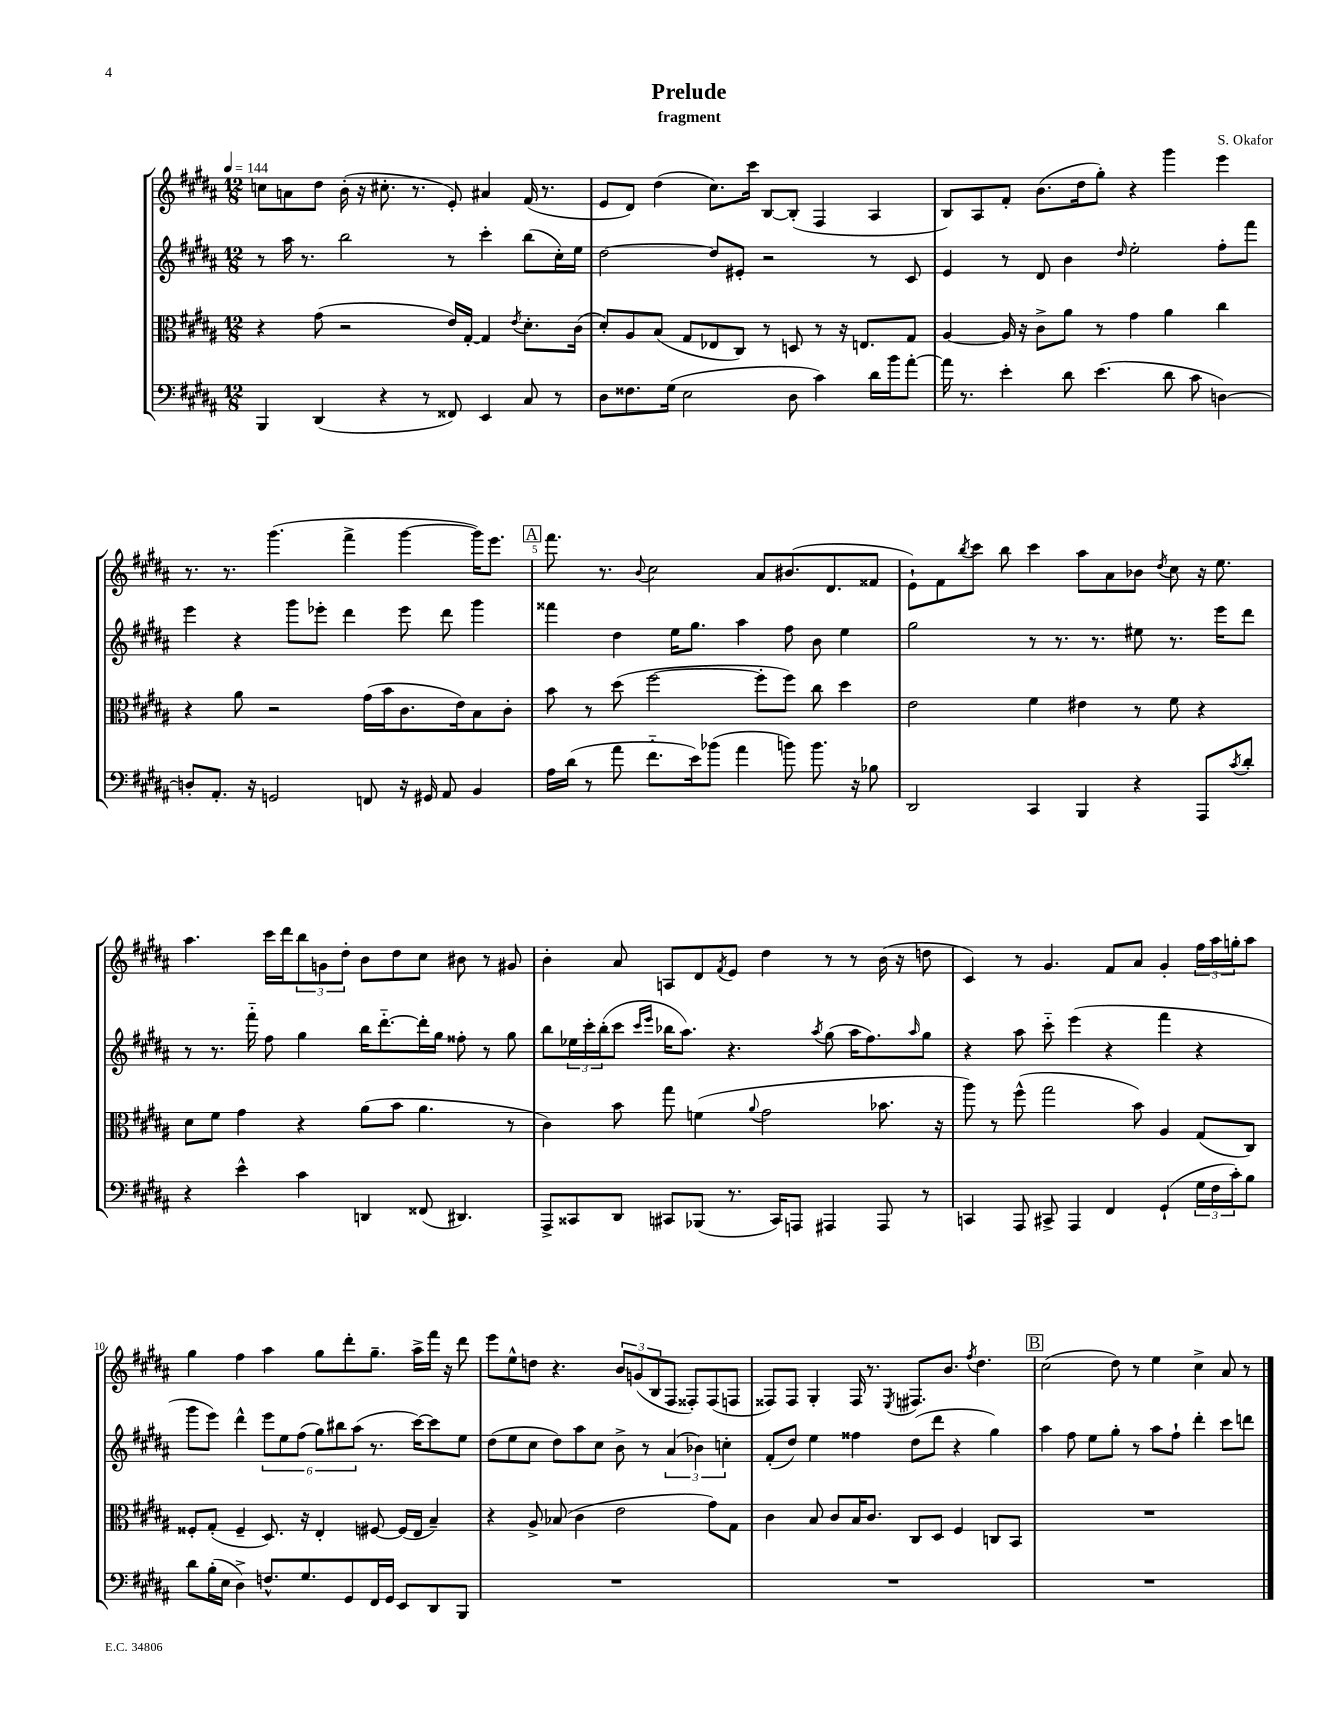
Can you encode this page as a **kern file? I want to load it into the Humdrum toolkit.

**kern	**kern	**kern	**kern
*staff4	*staff3	*staff2	*staff1
*clefF4	*clefC3	*clefG2	*clefG2
*k[f#c#g#d#a#]	*k[f#c#g#d#a#]	*k[f#c#g#d#a#]	*k[f#c#g#d#a#]
*M12/8	*M12/8	*M12/8	*M12/8
*MM144	*MM144	*MM144	*MM144
4BBB	4r	8r	8cc
.	.	16aa#	8a
.	.	8.r	.
(4DD#	(8g#	.	8dd#
.	2r	2bb	(16b'
.	.	.	16r
4r	.	.	8.cc#'
.	.	.	8.r
8r	.	.	.
8FF##)	16e)	8r	8e')
.	[16G#'	.	.
4EE	4G#]	4ccc#'	4a#
.	8qe	.	.
8C#	8.d#'	(8bb	(16f#
.	.	.	8.r
8r	.	16cc#')	.
.	(16c#	16ee	.
=	=	=	=
8D#	8d#')	[2dd#	8e
8.F##	8A#	.	8d#)
.	(8B	.	(4dd#
(16G#	.	.	.
2E	8G#	.	.
.	8E-	8dd#]	8.cc#)
.	8C#)	8e#'	.
.	.	.	16ccc#
.	8r	2r	[8B
8D#	8D	.	(8B']
4c#)	8r	.	4F#
.	16r	.	.
.	8.E	.	.
16d#	.	8r	4A#
16b	.	.	.
[8a#'	8G#	8c#	.
=	=	=	=
16a#]	[4A#	4e	8B)
8.r	.	.	.
.	.	.	8A#
4e'	16A#]	8r	8f#'
.	16r	.	.
.	8c#^	8d#	(8.b
8d#	8a#	4b	.
.	.	.	16dd#
(4.e	8r	.	8gg#')
.	.	16qqdd#	.
.	4g#	2ee'	4r
8d#	4a#	.	4ggg#
8c#	.	.	.
[4D)	4cc#	8ff#'	4eee
.	.	8fff#	.
=	=	=	=
8D']	4r	4eee	8.r
8.AA#'	.	.	.
.	.	.	8.r
.	8a#	4r	.
16r	.	.	.
2GG	2r	.	(4.ggg#
.	.	8ggg#	.
.	.	8eee-'	.
.	.	4ddd#	4fff#^
8FF	(16g#	.	.
.	16b	.	.
16r	8.c#	8eee-	[4ggg#
16GG#	.	.	.
8AA#	.	8ddd#	.
.	16e)	.	.
4BB	8B	4ggg#	16ggg#])
.	.	.	8.eee
.	8c#'	.	.
=	=	=	=
16A#	8b	4fff##	8.fff#
(16d#	.	.	.
8r	8r	.	.
.	.	.	8.r
8a#	(8dd#	4dd#	.
.	.	.	8qqb
8.f#'~	[2ff#	.	2cc#
.	.	16ee	.
16e)	.	8.gg#	.
(8b-	.	.	.
4a#	.	4aa#	.
.	8ff#']	.	8a#
8b)	8ff#)	8ff#	(8.b#
8.b	8cc#	8b	.
.	.	.	8.d#
.	4dd#	4ee	.
16r	.	.	.
8B-	.	.	8f##
=	=	=	=
2DD#	2e	2gg#	8e`)
.	.	.	8f#
.	.	.	8qbb
.	.	.	8ccc#
.	.	.	8bb
4CC#	4f#	8r	4ccc#
.	.	8.r	.
4BBB	4e#	.	8aa#
.	.	8.r	.
.	.	.	8a#
4r	8r	8ee#	8b-
.	.	.	8qdd#
.	8f#	8.r	8cc#
8AAA#	4r	.	16r
.	.	16eee	8.ee
8qc#	.	.	.
8d#'	.	8ddd#	.
=	=	=	=
4r	8d#	8r	4.aa#
.	8f#	8.r	.
4e^^	4g#	.	.
.	.	16fff#'~	.
.	.	8ff#	16ccc#
.	.	.	16ddd#
4c#	4r	4gg#	12bb
.	.	.	12g
.	.	.	12dd#'
4DD	(8a#	16bb	8b
.	.	[8.ddd#'~	.
.	8b	.	8dd#
(8FF##	4.a#	16ddd#']	8cc#
.	.	16gg#	.
4.DD#)	.	8ff##'	8b#
.	.	8r	8r
.	8r	8gg#	8g#
=	=	=	=
8AAA#^	4c#)	8bb	4b'
8CC##	.	24ee-	.
.	.	24ccc#'	.
.	.	(24bb'	.
8DD#	8b	8ccc#	8a#
.	.	16qqccc#	.
.	.	16qqeee	.
8CC#	8gg#	16bb-	8A
.	.	8.aa#)	.
(8BBB-	(4f	.	8d#
.	.	.	8qf#
8.r	.	4.r	8e
.	8qqa#	.	.
.	2g#	.	4dd#
16CC#)	.	.	.
8AAA	.	.	.
.	.	8qaa#	.
4AAA#	.	(8gg#	8r
.	.	16aa#	8r
.	.	8.ff#)	.
8AAA#	8.b-	.	(16b
.	.	.	16r
.	.	16qqaa#	.
8r	.	8gg#	8dd
.	16r	.	.
=	=	=	=
4CC	8aa#)	4r	4c#)
.	8r	.	.
8AAA#	(8ff#^^	8aa#	8r
8CC#^	2gg#	8ccc#'~	4.g#
4AAA#	.	(4eee	.
4FF#	.	4r	8f#
.	8b)	.	8a#
(4GG#`	4A#	4fff#	4g#'
24G#	(8G#	4r	24ff#
24F#	.	.	24aa#
24c#')	.	.	24gg'
8B	8C#)	.	8aa#
=	=	=	=
8d#	8F##'	8ggg#	4gg#
(16B'	(8G#'	8eee)	.
16E	.	.	.
4D#^)	4F##~	4ddd#^^	4ff#
8.F^^	8.D#)	12eee	4aa#
.	.	12ee	.
.	.	(12ff#	.
8.G#	16r	.	.
.	4E'	12gg#)	8gg#
.	.	12bb#	.
8GG#	.	.	8ddd#'
.	.	(12aa#	.
16FF#	[8F#	8.r	8.gg#~
16GG#	.	.	.
8EE	(16F#]	.	.
.	16E	[16ccc#)	16aa#^
8DD#	4B~)	8ccc#]	16fff#
.	.	.	16r
8BBB	.	8ee	8ddd#
=	=	=	=
1.r	4r	(8dd#	8eee
.	.	8ee	8ee^^
.	8A#^	8cc#	8dd
.	(8B-	8dd#)	4.r
.	4c#	8aa#	.
.	.	8cc#	.
.	2e	8b^	12b
.	.	.	(12g
.	.	8r	.
.	.	.	12B
.	.	(6a#	8F#
.	.	.	8F##')
.	.	6b-)	.
.	8g#)	.	(8F##
.	.	6cc'	.
.	8G#	.	8F
=	=	=	=
1.r	4c#	(8f#'	8F##)
.	.	8dd#)	8F##
.	8B	4ee	4G#'
.	8c#	.	.
.	16B	4ff##	16F##
.	8.c#	.	8.r
.	.	.	8qE
.	8C#	(8dd#	8.F#
.	8D#	8ddd#	.
.	.	.	8.b
.	4F#	4r	.
.	.	.	8qff#
.	.	.	4.dd#
.	8C	4gg#)	.
.	8BB	.	.
=	=	=	=
1.r	1.r	4aa#	(2cc#
.	.	8ff#	.
.	.	8ee	.
.	.	8gg#'	8dd#)
.	.	8r	8r
.	.	8aa#	4ee
.	.	8ff#`	.
.	.	4ddd#'	4cc#^
.	.	8ccc#	8a#
.	.	8ddd	8r
==	==	==	==
*-	*-	*-	*-
